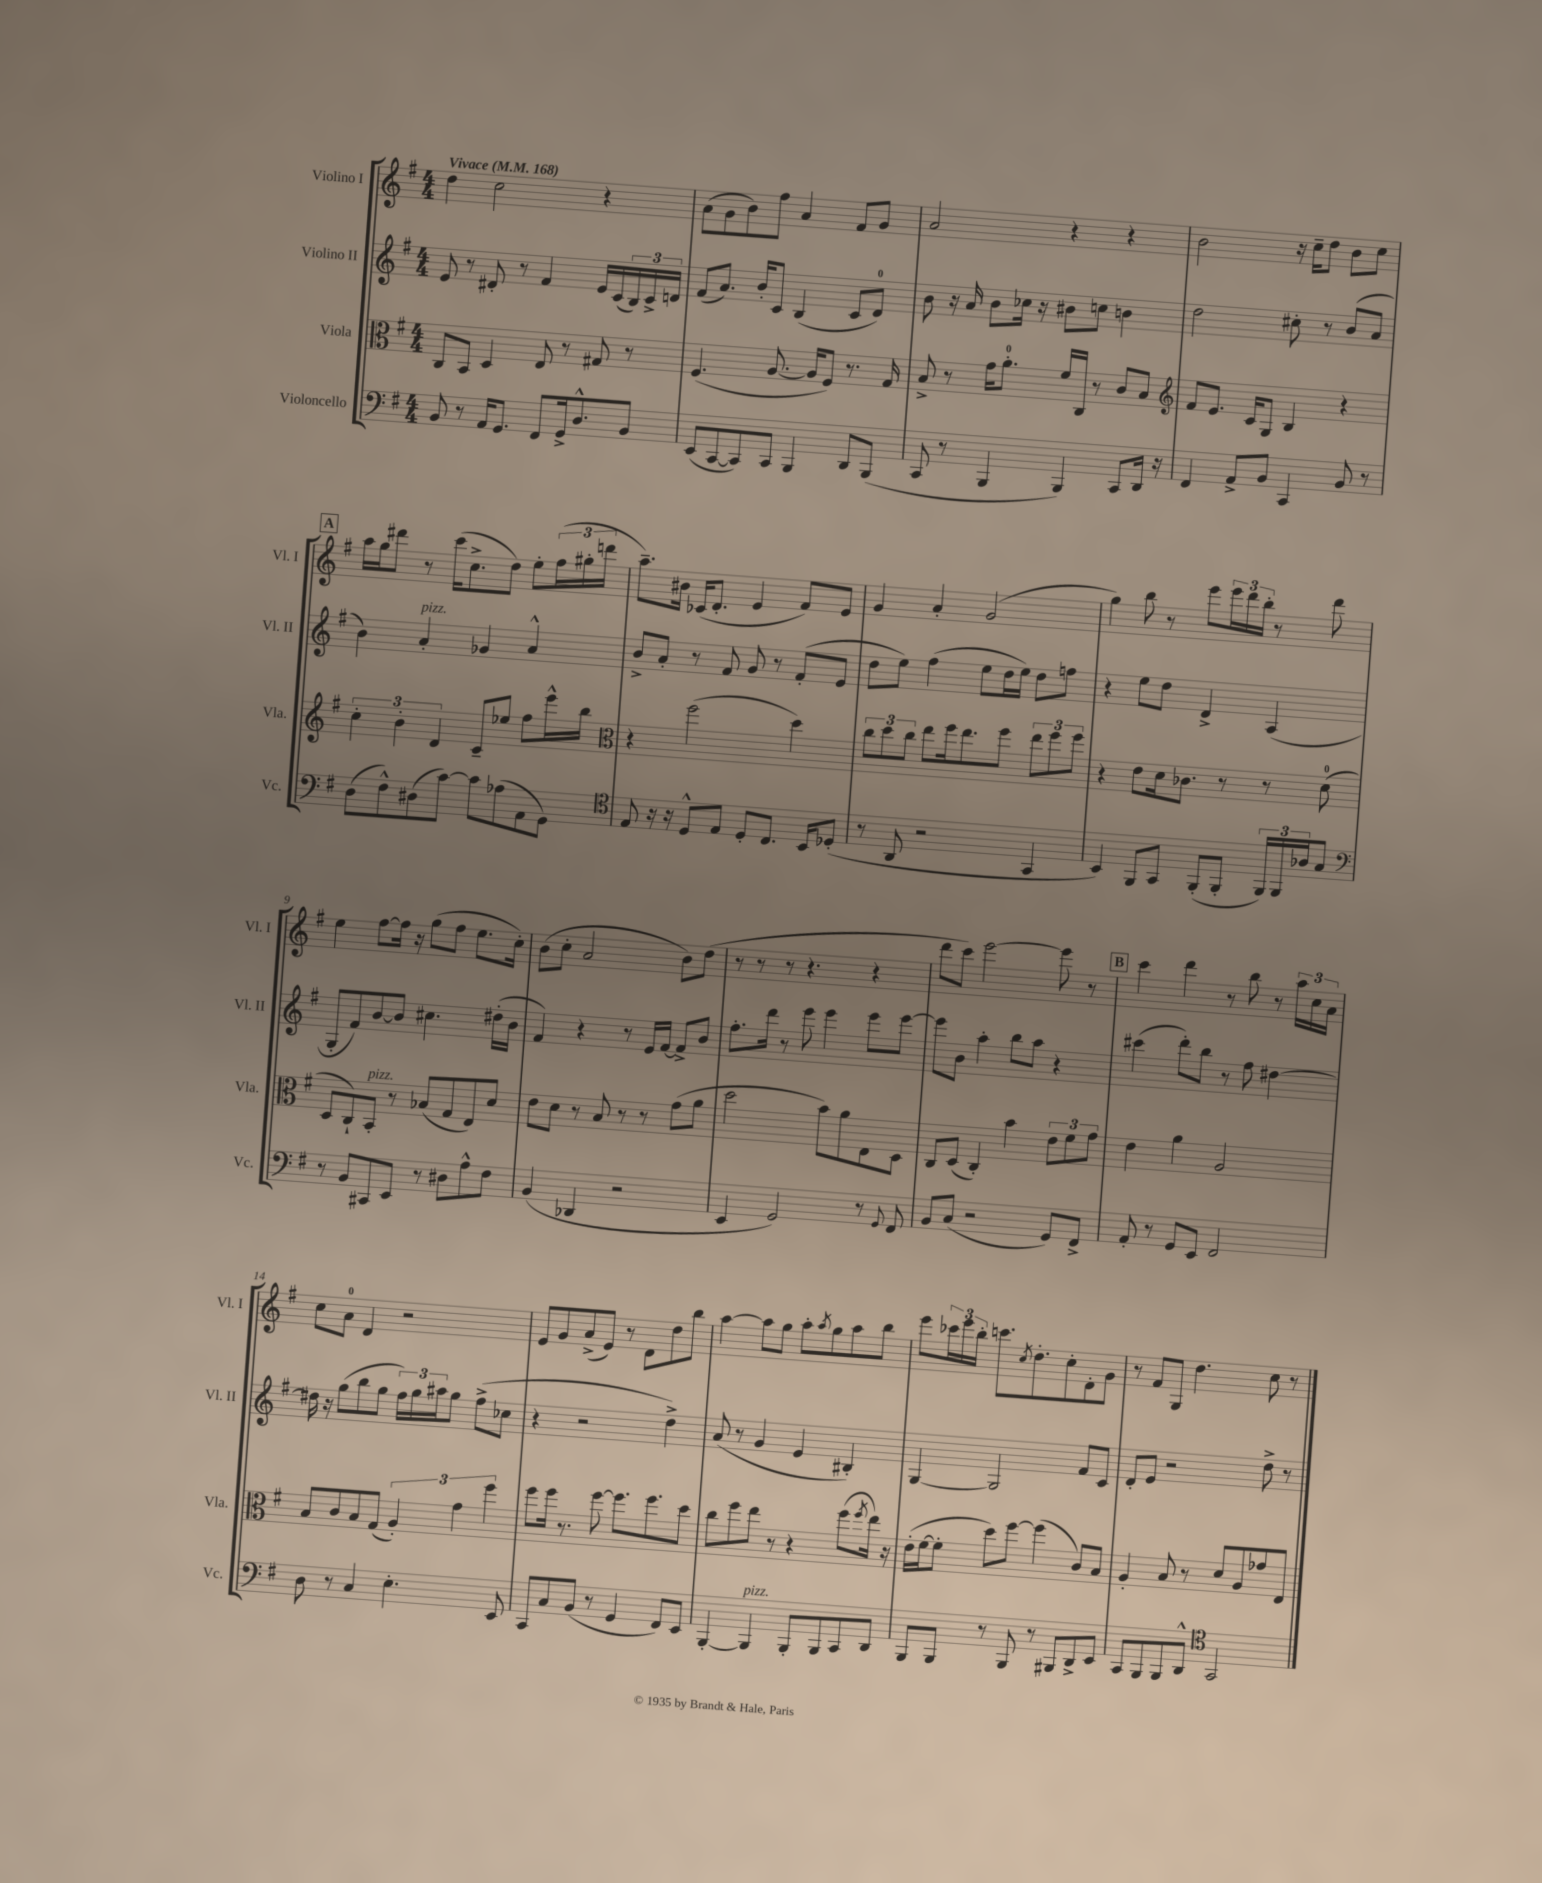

**kern	**kern	**kern	**kern
*staff4	*staff3	*staff2	*staff1
*clefF4	*clefC3	*clefG2	*clefG2
*k[f#]	*k[f#]	*k[f#]	*k[f#]
*M4/4	*M4/4	*M4/4	*M4/4
*MM168	*MM168	*MM168	*MM168
8BB	8C	8e	4dd
8r	8BB	8r	.
16AA	4D	8d#'	2cc
8.GG	.	.	.
.	.	8r	.
8FF#	8E	4f#	.
16GG^	8r	.	.
8.D^^	.	.	.
.	8G#	16e	4r
.	.	(16c	.
8BB	8r	24B)	.
.	.	24c^	.
.	.	24d	.
=	=	=	=
(8EE	(4.F#	(8f#	(8a
[8CC	.	8.a)	8g
8CC])	.	.	8b)
.	.	16b'	.
8CC	[8.A	8c	8ff#
4BBB	.	(4B	4a
.	16A]	.	.
.	8F#)	.	.
8DD	8.r	8c	8f#
(8BBB	.	8d)	8g
.	16G	.	.
=	=	=	=
8CC	8B^	8b	2a
8r	8r	16r	.
.	.	16a	.
4BBB	16g	8b	.
.	8.a'	.	.
.	.	16cc-	.
.	.	16r	.
4BBB)	16f#	8b#	4r
.	16C	.	.
.	8r	8cc	.
8CC	8c	4b	4r
16DD	8B	.	.
16r	.	.	.
=	=	=	=
*	*clefG2	*	*
4FF#	8f#	2dd	2b
.	8.e	.	.
8AA^	.	.	.
.	16c	.	.
8BB	8G	.	.
4CC	4B	8cc#'	16r
.	.	.	16cc~
.	.	8r	8dd
8BB	4r	(8b	8b
8r	.	8a	8cc
=	=	=	=
(8D	6cc'	4b)	16aa
.	.	.	16gg
8F#^^)	.	.	8ddd#
.	6b'	.	.
(8D#	.	4a'	8r
.	6d	.	.
[8c)	.	.	(16ccc
.	.	.	8.cc^
8c]	8c~	4g-	.
(8A-	8ee-	.	8dd)
8AA	8ff#	4a^^	8ee'
8GG)	16eee^^	.	(24ff#
.	.	.	24gg#'
.	16bb	.	.
.	.	.	24ddd
=	=	=	=
*clefC4	*clefC3	*	*
8E	4r	8b^	8.aa~)
16r	.	8a'	.
16r	.	.	16b#
8D^^	(2ff#	8r	(16c-
.	.	.	8.d'
8E	.	8f#	.
8D'	.	8g	4e
8.C	.	8r	.
.	4dd)	(8f#'	8f#)
16BB	.	.	.
(8D-'	.	8e	8e
=	=	=	=
8r	12cc	8dd	4g
.	12dd	.	.
8AA	.	8ee)	.
.	12cc	.	.
2r	8ee	(4ff#	4a'
.	16ff#	.	.
.	8.ee	.	.
.	.	8ee	(2g
.	8ff#	16dd	.
.	.	16ee)	.
4GG	12ee	8dd	.
.	12ff#	.	.
.	.	8ff	.
.	12ff#	.	.
=	=	=	=
4BB)	4r	4r	4gg)
8FF#	8e	8ee	8bb
8GG	16d	8dd	8r
.	8.c-	.	.
(8FF#'	.	4d^	8eee
8FF#'	8r	.	24eee
.	.	.	24ddd
.	.	.	24bb'
24FF#)	8r	(4A	8r
24FF#	.	.	.
24A-	.	.	.
8G	(8d	.	8ddd
=	=	=	=
*clefF4	*	*	*
8r	8D	8G'	4ee
8BB	8C`)	8f#)	.
8CC#	8BB'	[8b	[8ff#
8EE	8r	8b]	16ff#]
.	.	.	16r
8r	(8B-	4.cc#	(8gg
8D#	8G	.	8ff#
8A^^	8E)	.	8.ee
8F#	8d	(16dd#'	.
.	.	16b	16cc')
=	=	=	=
(4BB	8e	4f#)	(8b
.	8d	.	8cc'
4DD-	8r	4r	2a
.	8B	.	.
2r	8r	8r	.
.	8r	16e	.
.	.	[16f#	.
.	(8g	8f#^]	8b)
.	8a	8b	(8dd
=	=	=	=
4EE	2dd	8.ff#'	8r
.	.	.	8r
.	.	16ddd	.
2GG)	.	8r	8r
.	.	8eee	4.r
.	8b)	4eee	.
.	8a	.	.
8r	8E	8eee	4r
8qqGG	.	.	.
8FF#	8D	[8eee	.
=	=	=	=
8BB	8C	8eee]	8ddd
(8C	(8D	8b	8ccc)
2r	4C')	4aa'	[2eee
.	4b	8bb	.
.	.	8aa	.
8GG)	12e	4r	8eee]
.	12f#	.	.
8FF#^	.	.	8r
.	12g	.	.
=	=	=	=
8AA'	4e	(4ccc#	4ccc
8r	.	.	.
8GG	4a	8ddd')	4ddd
8EE	.	8bb	.
2FF#	2A	8r	8r
.	.	8ff#	8bb
.	.	[4dd#	8r
.	.	.	24aa
.	.	.	24cc
.	.	.	24a
=	=	=	=
8D	8B	16dd#]	8cc
.	.	16r	.
8r	8c	(8gg	8a
4C	8B	8bb	4d
.	(8G	8gg	.
4.E'	6A')	24ff#)	2r
.	.	24gg	.
.	.	24aa#	.
.	.	8gg	.
.	6g	.	.
.	.	(8ff#^	.
.	6ff#	.	.
8EE	.	8cc-	.
=	=	=	=
8CC	8ff#	4r	8e
8C	16ff#	.	8g
.	8.r	.	.
(8BB	.	2r	(8a^
8r	[8ff#	.	8e)
4GG	8.ff#]	.	8r
.	.	.	8d
.	8.ff#	.	.
8FF#)	.	4dd^)	8dd
8EE	8dd	.	8bb
=	=	=	=
[4BBB'	8cc	(8a	[4aa
.	8ff#	8r	.
4BBB]	8ee	4g	8aa]
.	8r	.	8gg
8BBB'	4r	4e	8aa'
.	.	.	8qaa
8BBB	.	.	8gg
8CC	(8ff#	4B#')	8aa
.	8qff#	.	.
8DD	16ee)	.	8bb
.	16r	.	.
=	=	=	=
8BBB	(16e'	[4G	8eee
.	[16f#	.	.
8BBB	8f#']	.	24ccc-
.	.	.	24eee
.	.	.	24bb'
8r	8dd)	2G]	8.ccc
8BBB	[8ff#	.	.
.	.	.	8qcc
.	.	.	8.dd'
8r	(4ff#]	.	.
8BBB#	.	.	8cc'
8DD^	8c)	8f#	8d'
8EE	8B	8c	8g
=	=	=	=
8CC	4A'	8d'	8r
8BBB	.	8e	8f#
8BBB	8B	2r	8G
8DD^^	8r	.	4.dd
*clefC4	*	*	*
2GG	8d	.	.
.	8A	.	.
.	8g-	8dd^	8cc
.	8E	8r	8r
==	==	==	==
*-	*-	*-	*-
